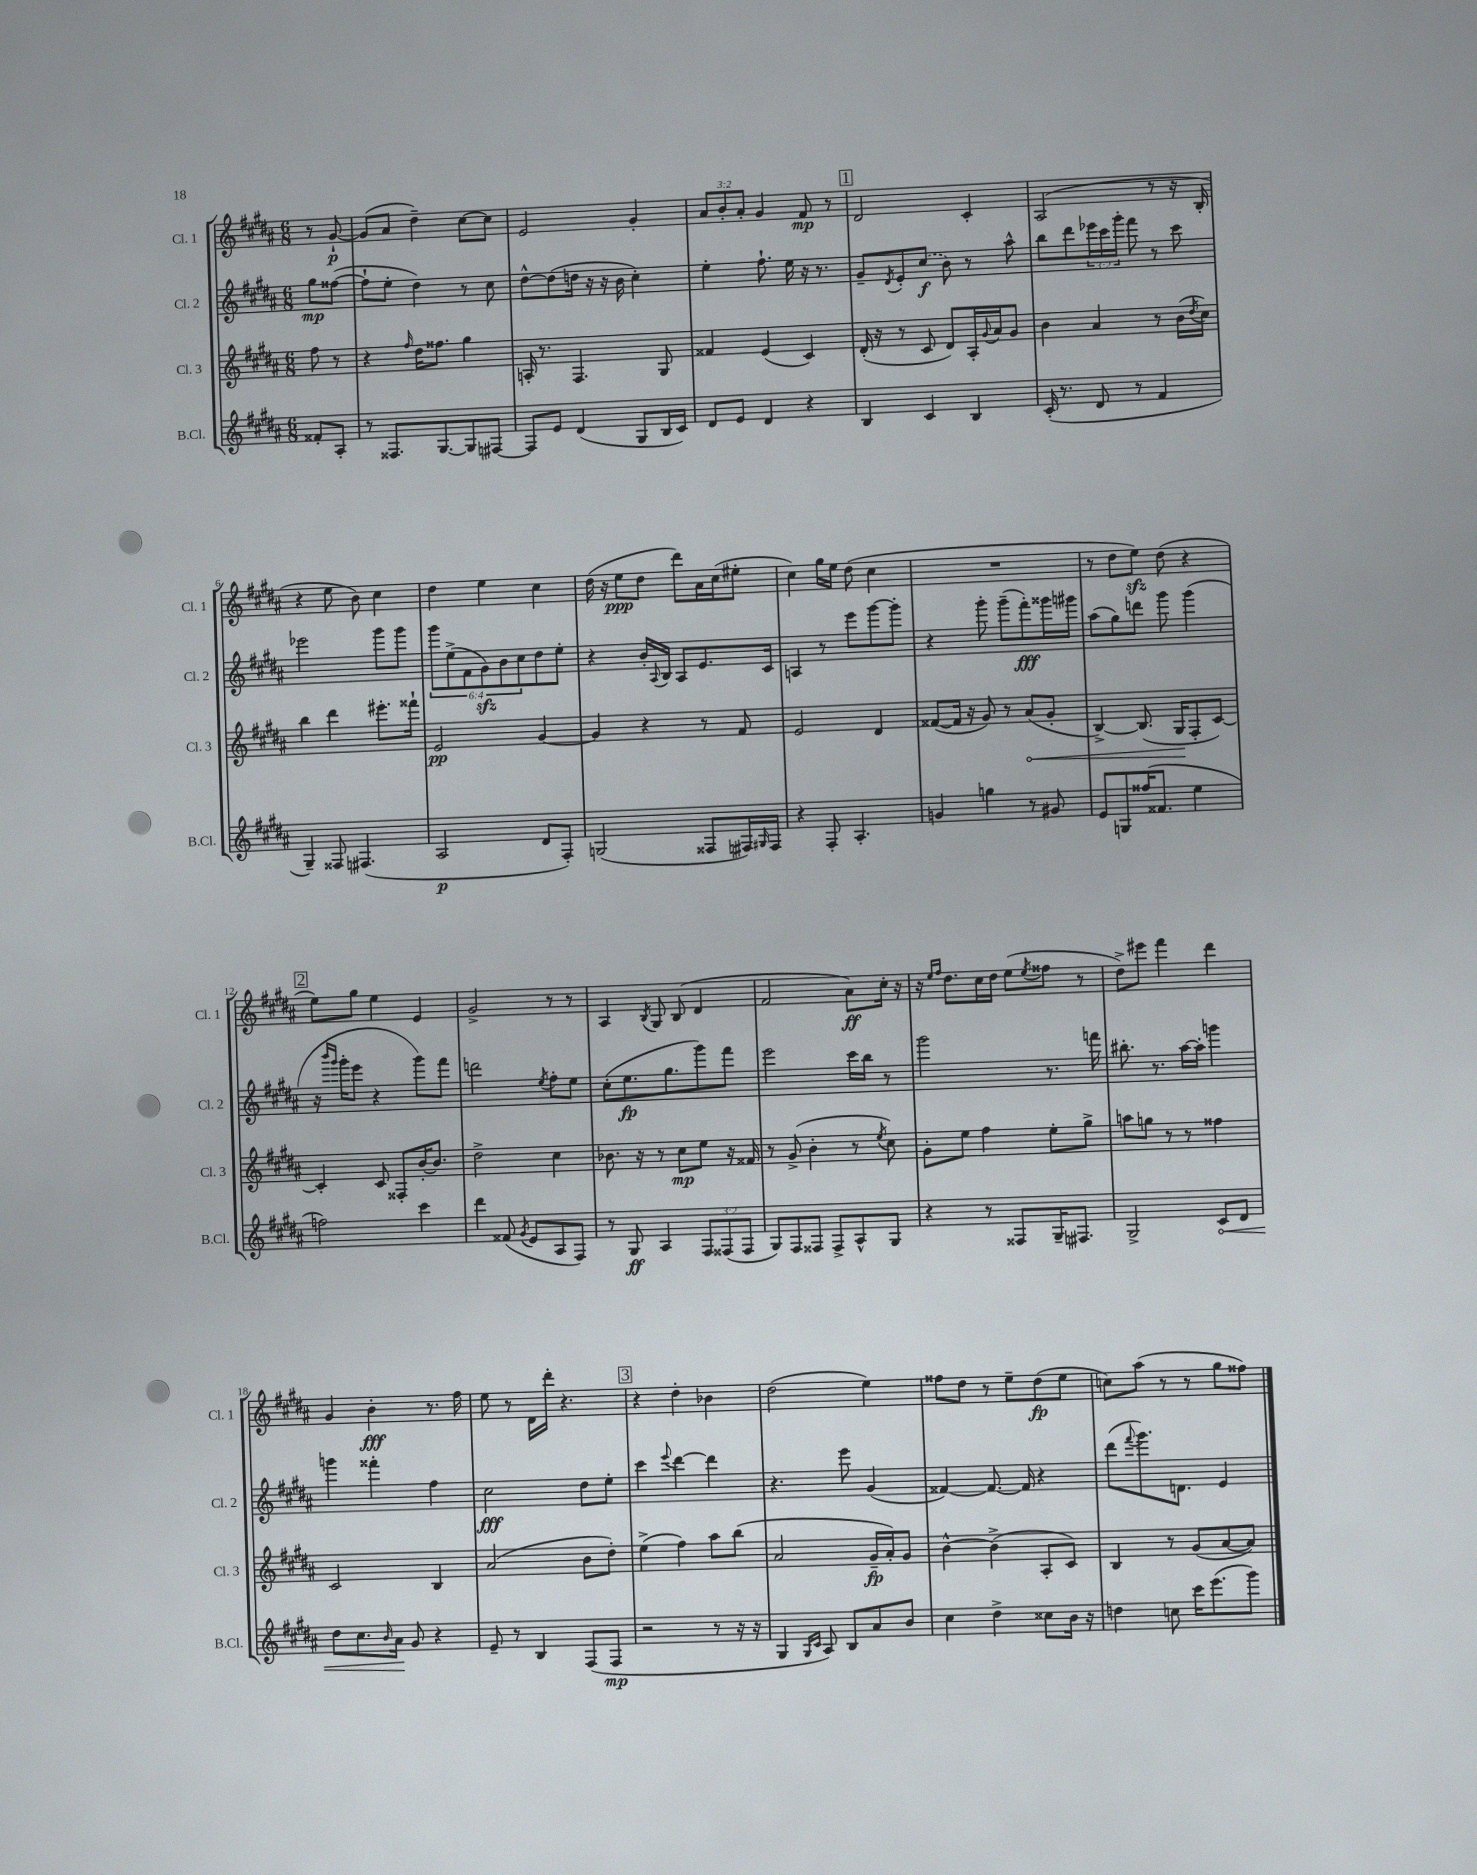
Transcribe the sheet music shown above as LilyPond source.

<<
\new StaffGroup <<
\new Staff = "s0" \with { instrumentName = "Cl. 1" shortInstrumentName = "Cl. 1" } {
    \clef treble \key b \major \numericTimeSignature \time 6/8 \override Staff.TupletNumber.text = #tuplet-number::calc-fraction-text \partial 4
    r8 gis'8~-!\p |
    gis'8( ais'8 dis''4--) cis''8~ cis''8 |
    e'2 gis'4-. |
    \tuplet 3/2 { ais'8 b'8-. ais'8-. } gis'4 fis'8\mp r8 |
    \mark \markup { \box "1" } dis'2 cis'4-. |
    ais2( r8 r16 b16-. |
    r4 e''8 b'8) cis''4 |
    dis''4 e''4 cis''4 |
    dis''16( r16 e''8\ppp dis''8 dis'''8) ais'16 cis''16( eis''8-. |
    cis''4) gis''16 e''16 dis''8( cis''4 |
    R2. |
    r8 dis''8 e''8\sfz) dis''8( r4 |
    \mark \markup { \box "2" } e''8) gis''8 e''4 e'4 |
    gis'2-> r8 r8 |
    ais4 \acciaccatura { b8 } gis8 b8( dis'4 |
    fis'2 ais'8\ff) cis''16-. r16 |
    r16 \grace { e''16 fis''16 } dis''8. cis''16 dis''16 e''8( \acciaccatura { e''8 } fisis''8 r8 |
    dis''8->) eis'''8 fis'''4 dis'''4 |
    gis'4 b'4-.\fff r8. fis''16 |
    e''8 r8 dis'16 dis'''16-. r4. |
    \mark \markup { \box "3" } r4 dis''4-. bes'4 |
    dis''2( e''4) |
    fisis''8 dis''8 r8 e''8-- dis''8\fp( e''8 |
    c''8) ais''8( r8 r8 gis''8 fisis''8) \bar "|." |
}
\new Staff = "s1" \with { instrumentName = "Cl. 2" shortInstrumentName = "Cl. 2" } {
    \clef treble \key b \major \numericTimeSignature \time 6/8 \override Staff.TupletNumber.text = #tuplet-number::calc-fraction-text \partial 4
    gis''8\mp fisis''8~( |
    fisis''8-! e''8-. dis''4) r8 cis''8 |
    dis''8~-^ dis''8( d''16 r16 r16 b'16 cis''4-.) |
    e''4-. fis''8.-! e''16 r16 r8. |
    \mark \markup { \box "1" } gis'8-- \acciaccatura { dis'8 } e'8-. \once \slurDashed cis''8\f( b'8) r8 ais''8-^ |
    b''8 dis'''8 \tuplet 3/2 { ees'''16 cis'''16 gis'''16-. } fis'''8 r8 cis'''8 |
    ees'''2 gis'''8 gis'''8 |
    \tuplet 6/4 { gis'''8 e''8->( fis'8 gis'8\sfz) b'8 cis''8 } dis''8 e''8-. |
    r4 b'16-. \appoggiatura { ais8 } b16 ais8 e'8. cis'16 |
    a4 r8 e'''8 gis'''8~ gis'''8-. |
    r4 gis'''8-. gis'''8--( fis'''8-.\fff) gisis'''16 gis'''16 |
    ais''8( gis''8) d'''8 gis'''8 gis'''4( |
    \mark \markup { \box "2" } r16 \grace { b'''16 gis'''16 } gis'''16-. e'''8 r4 gis'''8) fis'''8 |
    d'''2 \acciaccatura { e''8 } fis''8-. e''8 |
    cis''8-.( e''8.\fp gis''8. gis'''8) fis'''8 |
    e'''2 cis'''16 b''16 r8 |
    gis'''2 r8. f'''16 |
    bis''8.-. r8. ais''16~ ais''16-. g'''4 |
    g'''4 fisis'''4-. fis''4 |
    cis''2\fff dis''8 e''8-. |
    \mark \markup { \box "3" } cis'''4 \appoggiatura { e'''8 } dis'''4~ dis'''4 |
    r4. e'''8 gis'4( |
    fisis'4~) fisis'8.~ fisis'16 r4 |
    dis'''8( \appoggiatura { fis'''8 } gis'''8.) d'8. e'4 \bar "|." |
}
\new Staff = "s2" \with { instrumentName = "Cl. 3" shortInstrumentName = "Cl. 3" } {
    \clef treble \key b \major \numericTimeSignature \time 6/8 \partial 4
    fis''8 r8 |
    r4 \grace { fis''16 } dis''16 fisis''8. gis''4 |
    a16-. r8. fis4. gis8 |
    fisis'4 e'4( cis'4) |
    \mark \markup { \box "1" } dis'16-.( r16 r8 cis'8 dis'8) ais16-. \appoggiatura { gis'8 } ais'16 gis'8 |
    b'4 ais'4 r8 b'16( \acciaccatura { dis''8 } cis''16) |
    b''4 dis'''4 eis'''8.-. fisis'''16-! |
    e'2\pp gis'4~ |
    gis'4 r4 r8 fis'8 |
    e'2 dis'4 |
    fisis'8~( fisis'16 r16 gis'8) r8 \once \override Hairpin.circled-tip = ##t ais'8\<( gis'8-. |
    b4~->) b8.( gis16\! fis8-. cis'8~) |
    \mark \markup { \box "2" } cis'4-. cis'8 fisis8-. b'16~-. b'8. |
    dis''2-> cis''4 |
    bes'8. r16 r8 cis''8\mp e''8 r16 fisis'16 |
    r8 gis'8->( b'4-. r8 \acciaccatura { e''8 } cis''8) |
    gis'8-. e''8 fis''4 e''8-. gis''8-> |
    a''8 g''8 r8 r8 fisis''4 |
    cis'2 b4 |
    ais'2( b'8 dis''8-.) |
    \mark \markup { \box "3" } e''4->( fis''4) ais''8 b''8( |
    ais'2 gis'16--\fp ais'16-.) gis'8 |
    b'4~-^ b'4->( ais8-. cis'8) |
    b4 r8 gis'8( ais'8~ ais'8) \bar "|." |
}
\new Staff = "s3" \with { instrumentName = "B.Cl." shortInstrumentName = "B.Cl." } {
    \clef treble \key b \major \numericTimeSignature \time 6/8 \override Staff.TupletNumber.text = #tuplet-number::calc-fraction-text \partial 4
    fisis'8-. ais8-. |
    r8 fisis8. gis8.~ gis8 fis8~ |
    fis8 e'8 dis'4( gis8 b16 cis'16) |
    dis'8 e'8 dis'4 r4 |
    \mark \markup { \box "1" } b4 cis'4 b4 |
    cis'16-.( r8. dis'8 r8 fis'4 |
    gis4--) fisis8 fis4.( |
    ais2\p dis'8 fis8-.) |
    g2( fisis8 fis16) \grace { gis16 } fis16 |
    r4 fis8-. ais4.-. |
    g'4 g''4 r8 gis'8 |
    e'8 g8 fisis''16( fisis'8. e''4 |
    \mark \markup { \box "2" } f''2) cis'''4 |
    dis'''4 fisis'8( \acciaccatura { gis'8 } e'8 ais8 fis8) |
    r8 gis8\ff ais4 \tuplet 3/2 { fis8 fisis8( fisis8 } |
    gis8) fis8 fisis8 fisis8-> ais8-^ gis8 |
    r4 r8 fisis8 gis16-- fis8. |
    gis2-> \once \override Hairpin.circled-tip = ##t cis'8\< dis'8 |
    dis''8 cis''8. \grace { b'16 } ais'16\! gis'8 r4 |
    e'8-- r8 b4 fis8( fis8\mp |
    \mark \markup { \box "3" } r2 r8 r16 r16 |
    gis4 \grace { gis16 cis'16 } ais8) b8 ais'8 b'8 |
    cis''4 dis''4-> cisis''8 b'16 r16 |
    d''4 c''8 cis'''16 e'''8.( gis'''8) \bar "|." |
}
>>
>>
